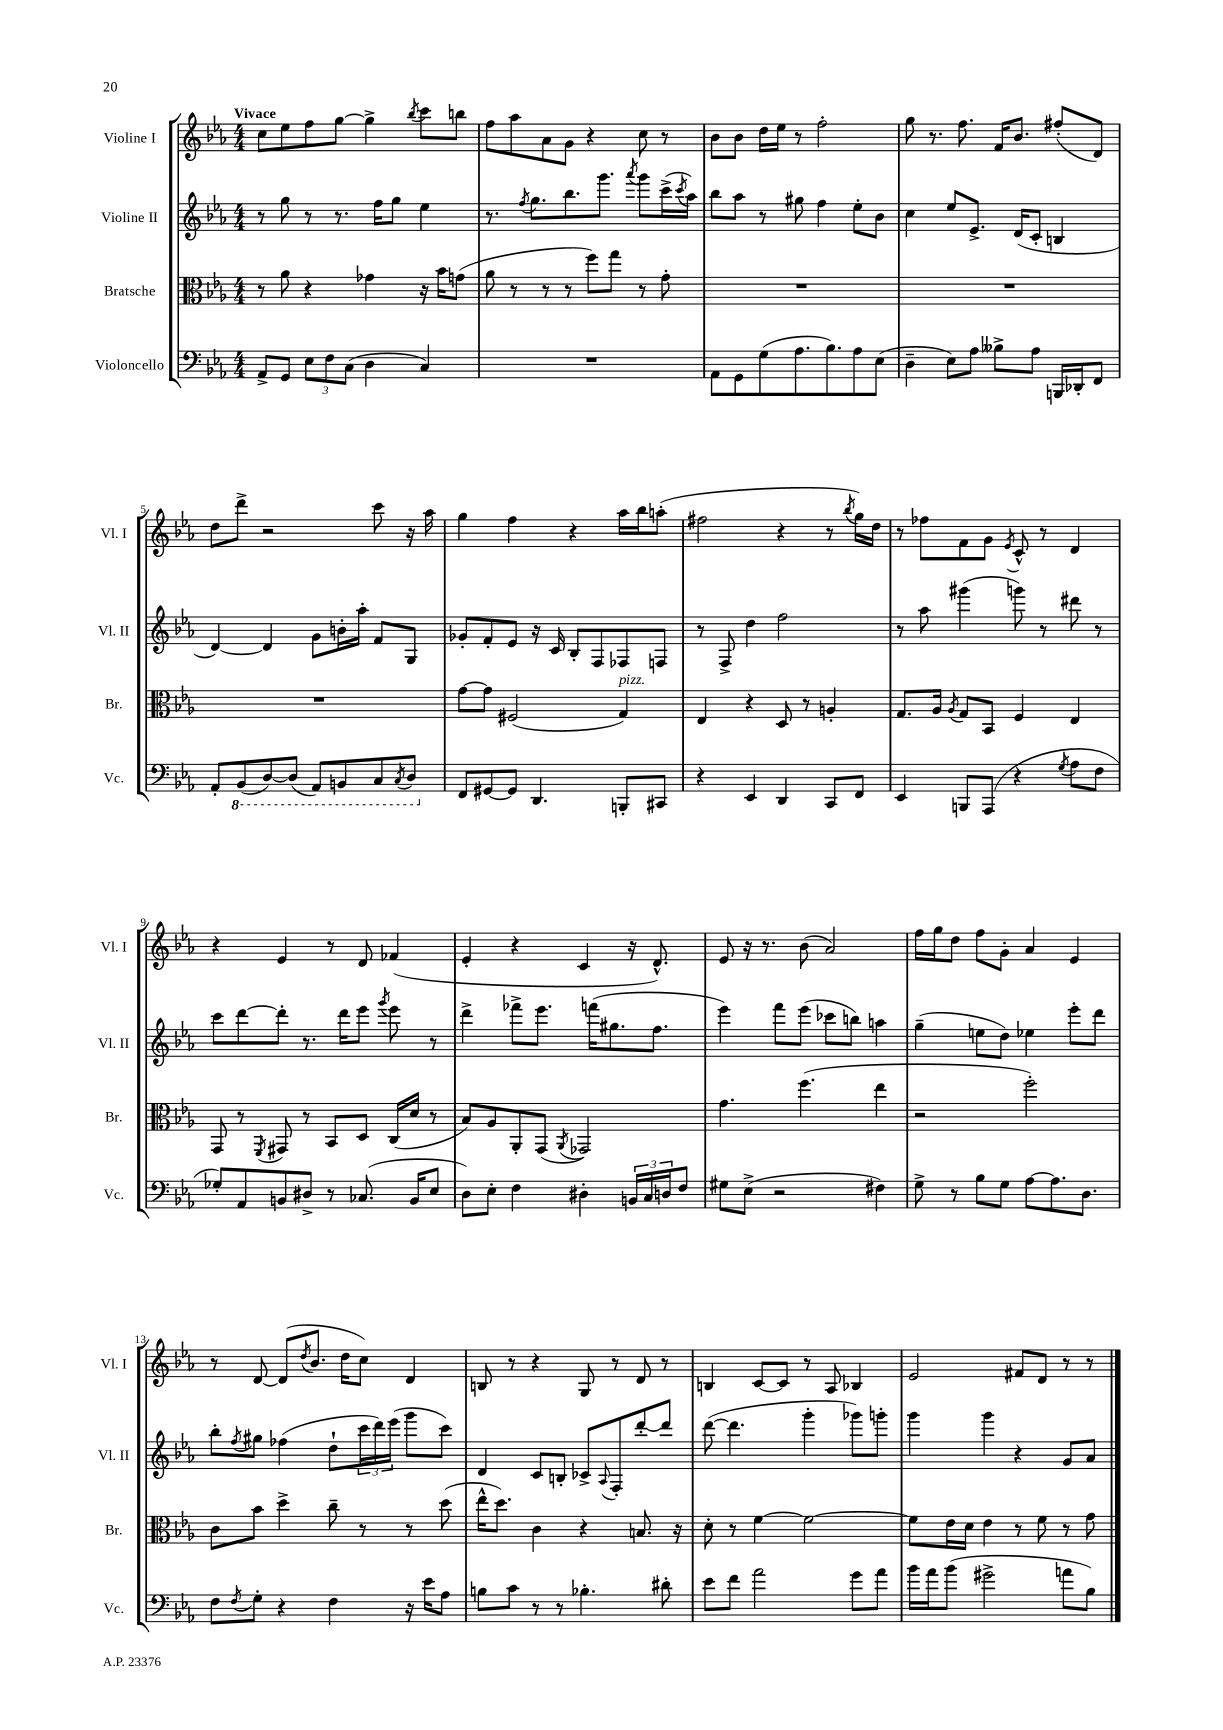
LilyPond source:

<<
\new StaffGroup <<
\new Staff = "s0" \with { instrumentName = "Violine I" shortInstrumentName = "Vl. I" } {
    \clef treble \key ees \major \numericTimeSignature \time 4/4 \tempo "Vivace"
    c''8 ees''8 f''8 g''8~ g''4-> \acciaccatura { bes''8 } c'''8 b''8 |
    f''8 aes''8 aes'8 g'8 r4 c''8 r8 |
    bes'8 bes'8 d''16 ees''16 r8 f''2-. |
    g''8 r8. f''8. f'16 bes'8. fis''8-.( d'8) |
    d''8 d'''8-> r2 c'''8 r16 aes''16 |
    g''4 f''4 r4 aes''16 bes''16 a''8-.( |
    fis''2 r4 r8 \acciaccatura { bes''8 } g''16) d''16 |
    r8 fes''8 f'8 g'8 \acciaccatura { ees'8 } c'8-^ r8 d'4 |
    r4 ees'4 r8 d'8 fes'4( |
    ees'4-. r4 c'4 r16 d'8.-^) |
    ees'8 r16 r8. bes'8( aes'2) |
    f''16 g''16 d''8 f''8 g'8-. aes'4 ees'4 |
    r8 d'8~ d'8( \acciaccatura { d''8 } bes'8. d''16 c''8) d'4 |
    b8 r8 r4 g8 r8 d'8 r8 |
    b4 c'8~ c'8 r8 aes8 bes4 |
    ees'2 fis'8 d'8 r8 r8 \bar "|." |
}
\new Staff = "s1" \with { instrumentName = "Violine II" shortInstrumentName = "Vl. II" } {
    \clef treble \key ees \major \numericTimeSignature \time 4/4
    r8 g''8 r8 r8. f''16 g''8 ees''4 |
    r8. \acciaccatura { f''8 } g''8. bes''8. g'''8. \acciaccatura { aes'''8 } g'''8 c'''16->( \acciaccatura { c'''8 } aes''16) |
    bes''8 aes''8 r8 gis''8 f''4 ees''8-. bes'8 |
    c''4 ees''8 ees'8.-> d'16( c'8-. b4 |
    d'4~) d'4 g'8 b'16-. aes''16-. f'8 g8 |
    ges'8-. f'8-. ees'8 r16 c'16 bes8-. f8 fes8 f8 |
    r8 f8-> d''4 f''2 |
    r8 aes''8 gis'''4( g'''8) r8 dis'''8 r8 |
    c'''8 d'''8~ d'''8-. r8. d'''16 ees'''8 \acciaccatura { g'''8 } ees'''8 r8 |
    d'''4-> fes'''8-> ees'''8. f'''16( gis''8. f''8. |
    ees'''4) f'''8 ees'''8( ces'''8 b''8) a''4 |
    g''4--( e''8 d''8) ees''4 ees'''8-. d'''8 |
    bes''8-. \acciaccatura { f''8 } gis''8 fes''4( d''8-! \tuplet 3/2 { c'''16 d'''16) ees'''16( } g'''8 c'''8) |
    d'4 c'8 b8-. ces'8-> \appoggiatura { aes8 } f8-. d'''8~-. d'''8 |
    d'''8~( d'''4. g'''4-. ges'''8) g'''8-. |
    g'''4 g'''4 r4 g'8 aes'8 \bar "|." |
}
\new Staff = "s2" \with { instrumentName = "Bratsche" shortInstrumentName = "Br." } {
    \clef alto \key ees \major \numericTimeSignature \time 4/4
    r8 aes'8 r4 ges'4 r16 bes'16 g'8( |
    aes'8 r8 r8 r8 f''8) g''8 r8 g'8-. |
    R1 |
    R1 |
    R1 |
    g'8~ g'8 fis2( g4^\markup { \italic "pizz." }) |
    ees4 r4 d8 r8 a4-. |
    g8. aes16 \acciaccatura { aes8 } g8 bes,8 f4 ees4 |
    g,8 r8 \acciaccatura { f,8 } gis,8 r8 bes,8 d8 c16( d'16 r8 |
    bes8) aes8 aes,8-. g,8( \acciaccatura { aes,8 } ges,2) |
    g'4. f''4.( ees''4 |
    r2 f''2-.) |
    c'8 bes'8 d''4-> c''8-- r8 r8 d''8( |
    ees''16-^ d''8.) c'4 r4 b8. r16 |
    d'8-. r8 f'4~ f'2~ |
    f'8 ees'16 d'16 ees'4 r8 f'8 r8 g'8 \bar "|." |
}
\new Staff = "s3" \with { instrumentName = "Violoncello" shortInstrumentName = "Vc." } {
    \clef bass \key ees \major \numericTimeSignature \time 4/4
    aes,8-> g,8 \tuplet 3/2 { ees8 f8 c8( } d4 c4) |
    R1 |
    aes,8 g,8 g8( aes8. bes8.) aes8 ees8( |
    d4-- ees8) aes8 beses8-> aes8 b,,16 des,16-. f,8 |
    aes,8-. \ottava #-1 bes,,8( d,8~) d,8( aes,,8) b,,8 c,8 \acciaccatura { c,8 } d,8 \ottava #0 |
    f,8 gis,8~ gis,8 d,4. b,,8-. cis,8 |
    r4 ees,4 d,4 c,8 f,8 |
    ees,4 b,,8 aes,,8( r4 \acciaccatura { g8 } aes8 f8 |
    ges8-.) aes,8 b,8 dis8-> r8 ces8.( b,16 ees8 |
    d8) ees8-. f4 dis4-. \tuplet 3/2 { b,16 c16 d16 } f8 |
    gis8 ees8->( r2 fis4) |
    g8-> r8 bes8 g8 aes8~ aes8. d8. |
    f8 \acciaccatura { f8 } g8-. r4 f4 r16 ees'16 aes8 |
    b8 c'8 r8 r8 bes4.-. dis'8-. |
    ees'8 f'8 aes'2 g'8 aes'8 |
    bes'16 aes'16 bes'8( gis'2-> a'8 bes8) \bar "|." |
}
>>
>>
